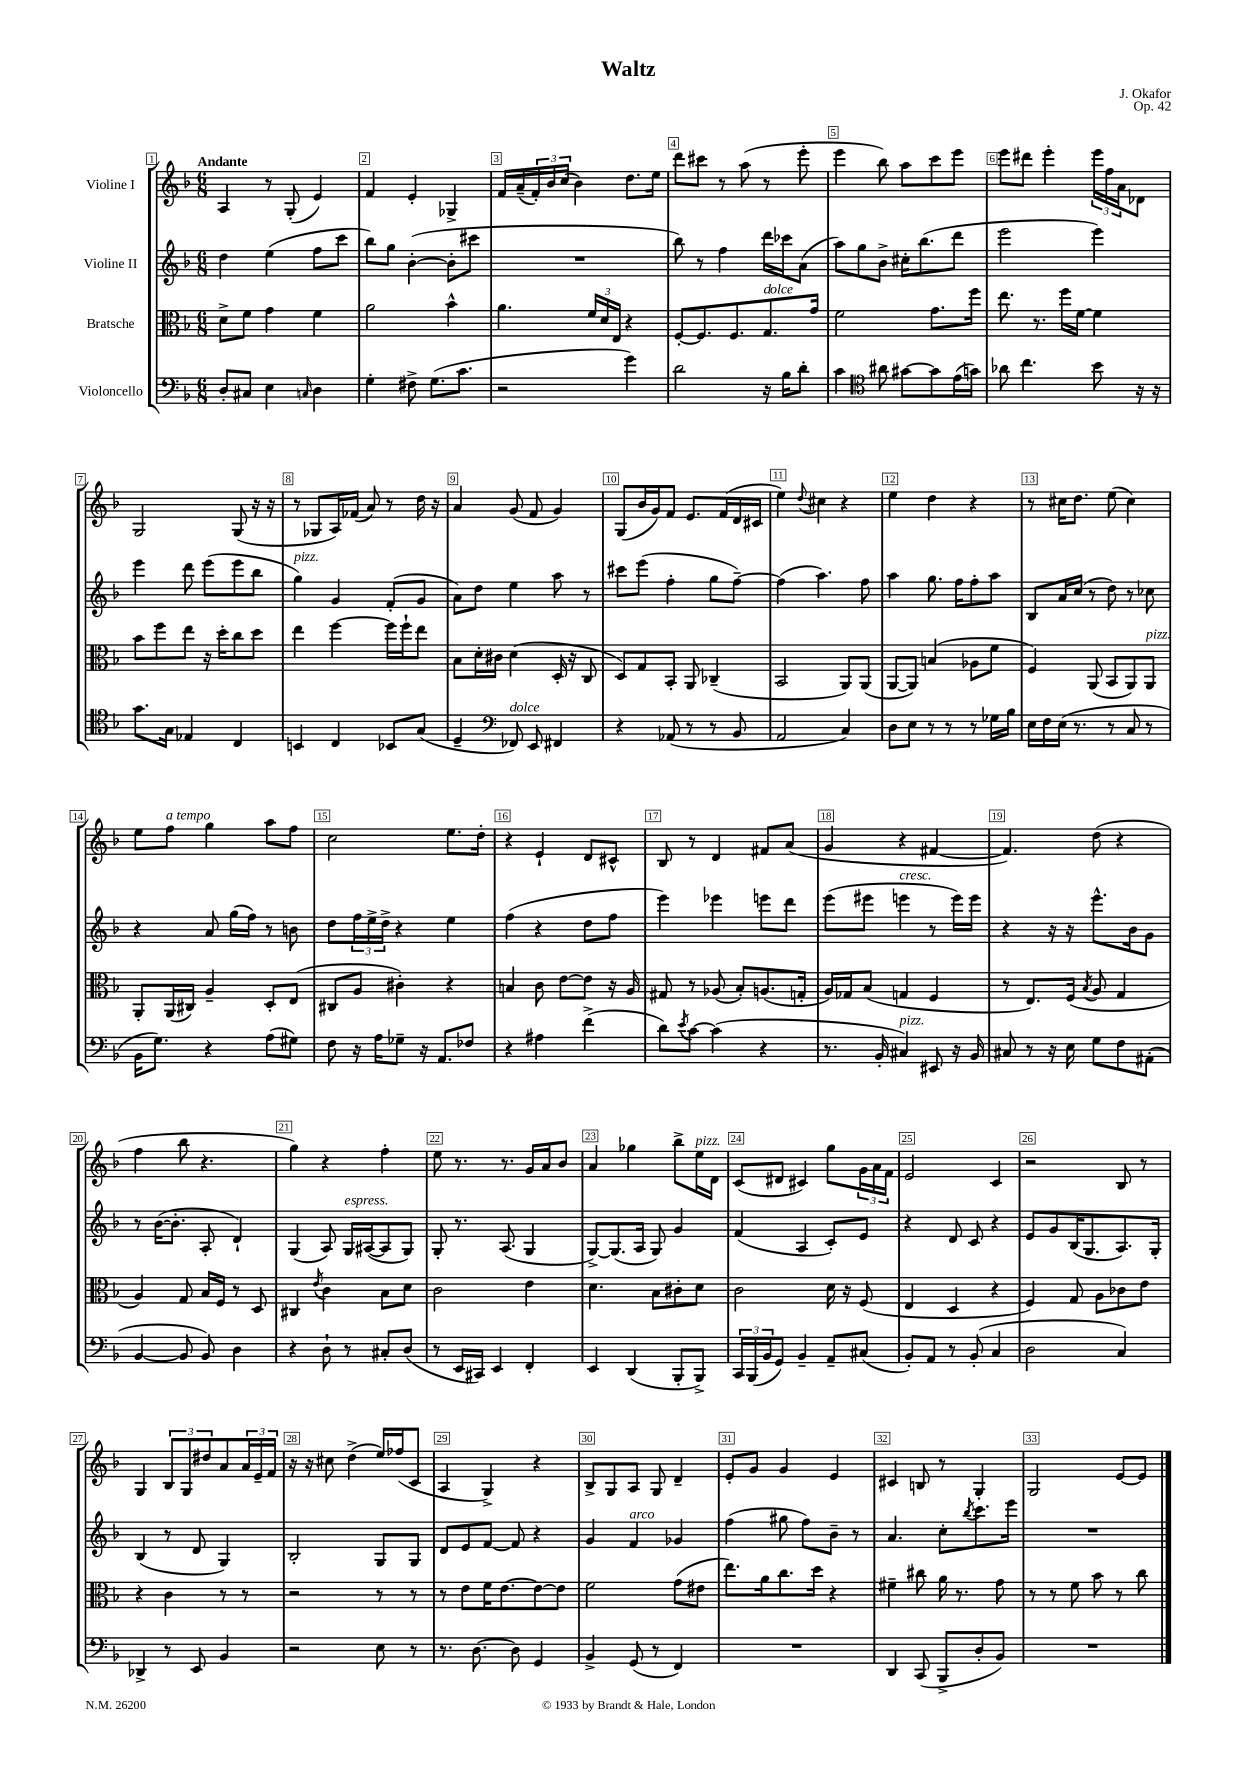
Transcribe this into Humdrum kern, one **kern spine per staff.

**kern	**kern	**kern	**kern
*staff4	*staff3	*staff2	*staff1
*clefF4	*clefC3	*clefG2	*clefG2
*k[b-]	*k[b-]	*k[b-]	*k[b-]
*M6/8	*M6/8	*M6/8	*M6/8
8D'	8d^	4dd	4A
8C#	8f	.	.
4E	4g	(4ee	8r
.	.	.	(8G'
16qqC	.	.	.
4D	4f	8ff	4e)
.	.	8ccc	.
=	=	=	=
4G'	2a	8bb-)	4f
.	.	8gg	.
8F#^	.	([4b-'	4e'
(8.G	.	.	.
.	4b-^^	8b-']	4G-^
8.c	.	.	.
.	.	8ccc#	.
=	=	=	=
2r	4.a	2.r	16f
.	.	.	(16a~
.	.	.	24f')
.	.	.	24b-
.	.	.	(24cc
.	.	.	4b-)
.	24f	.	.
.	24d	.	.
.	24E	.	.
4g)	4r	.	8.dd
.	.	.	16ee
=	=	=	=
2d	[8F'	8bb-)	8ddd
.	8.F]	8r	8ccc#
.	.	4ff	8r
.	8.F	.	.
.	.	.	(8aa
16r	8.G	16ddd	8r
16B-	.	16ccc-	.
8d'	.	(8a	8eee'
.	16g	.	.
=	=	=	=
4c	2f	8aa)	4eee
.	.	8gg	.
*clefC4	*	*	*
8a#	.	8b-^	8bb-)
[8g#	.	16cc#'	8aa
.	.	(8.bb-	.
8g#]	8.g	.	8ccc
(16e	.	8ddd	8eee
16g)	16ff	.	.
=	=	=	=
8a-	8.ee	2eee	8eee
4.cc	.	.	8ddd#
.	8.r	.	.
.	.	.	4eee'
.	16ff	.	.
.	[16f	.	.
8b-	4f]	4eee)	24eee
.	.	.	24ff
.	.	.	24a
16r	.	.	8d-
16r	.	.	.
=	=	=	=
8.g	8b-	4eee	2G
.	8ff	.	.
16G	.	.	.
4E-	8ee	8ddd	.
.	16r	(8eee	.
.	16dd'	.	.
4C	8cc	8eee	(8G
.	8dd	8bb-	16r
.	.	.	16r
=	=	=	=
4BB	4ee	4gg)	8r
.	.	.	8G-
4C	[4ff	4g	16A)
.	.	.	(16f-
.	.	.	8a)
8BB-	16ff]	(8f'	8r
.	16ff`	.	.
(8G	8ee	8g	16dd
.	.	.	16r
=	=	=	=
4D~	8B-	8a)	4a
.	16d'	8dd	.
.	16c#	.	.
*clefF4	*	*	*
8FF-)	(4d	4ee	(8g
8EE	.	.	8f
4FF#	16D'	8aa	4g)
.	16r	.	.
.	8C	8r	.
=	=	=	=
4r	8D)	8ccc#	(8G
.	8G	(8eee	16b-
.	.	.	16g)
(8AA-	8BB-'	4ff'	8f
8r	8AA	.	8.e
8r	(4C-~	8gg	.
.	.	.	(16f
8BB-	.	[8ff~)	16d
.	.	.	16c#
=	=	=	=
2AA	2BB-	(4ff]	4ee)
.	.	.	8qqdd
.	.	4.aa)	4cc#
4C)	8AA)	.	4r
.	(8AA	8ff	.
=	=	=	=
8D	[8AA	4aa	4ee
8E	8AA])	.	.
8r	(4B	8.gg	4dd
8r	.	.	.
.	.	16ff	.
8r	8A-	8ff'	4r
16G-	8f	8aa	.
16B-	.	.	.
=	=	=	=
16E	4F)	8B-	8r
16F	.	.	.
(16E	.	16a	16cc#
8.r	.	(16cc	8.dd
.	(8AA	8r	.
8r	8BB-	8dd)	(8ee
8C	8AA)	8r	4cc#)
8r	8AA	8cc-	.
=	=	=	=
16BB-	8AA'	4r	8ee
8.G)	.	.	.
.	(16AA	.	8ff
.	16C#)	.	.
4r	4A~	8a	4gg
.	.	(16gg	.
.	.	16ff)	.
(8A	8D'	8r	8aa
8G#)	(8E	8b	8ff
=	=	=	=
8F	8C#	8dd	2cc
16r	8A	24ff	.
.	.	24ee^	.
16A	.	.	.
.	.	24dd^	.
8G-~	4c#')	4r	.
16r	.	.	.
8.AA	.	.	.
.	4r	4ee	8.ee
8F-	.	.	.
.	.	.	16dd'
=	=	=	=
4r	4B	(4ff	4r
4A#	8c	4r	4e`
.	[8e	.	.
(4f^	8e]	8dd	8d
.	16r	8ff	8c#^^
.	16A	.	.
=	=	=	=
8d)	8G#	4eee)	8B-
8qe	.	.	.
[8c	8r	.	8r
(4c]	(8A-	4eee-	4d
.	8B-')	.	.
4r	(8.A	8eee	8f#
.	.	8ddd	(8a
.	16G'	.	.
=	=	=	=
8.r	16A)	(8eee	4g
.	16G-	.	.
.	(8B-	8eee#	.
16BB-'	.	.	.
4C#)	4G	4eee	4r
8EE#	4F	8r	[4f#
16r	.	16eee)	.
16BB-	.	16eee	.
=	=	=	=
8C#	8r	4r	4.f#])
8r	8.E)	.	.
16r	.	16r	.
16E	(16F	16r	.
.	8qB-	.	.
8G	8A	8.eee^^	(8dd
8F	4G	.	4r
.	.	16b-	.
(8AA#'	.	8g	.
=	=	=	=
[4BB-	4A)	8r	4ff
.	.	([16b-	.
.	.	8.b-']	.
8BB-]	8G	.	8bb-
8BB-)	16B-	8A'	4.r
.	16F	.	.
4D	8r	4d`)	.
.	8D	.	.
=	=	=	=
4r	4C#	(4G	4gg)
.	8qe	.	.
8D`	4c	8A)	4r
8r	.	16G	.
.	.	([16A#	.
8C#'	8B-	8A#]	4ff'
(8D	8d	8G)	.
=	=	=	=
8r	2c	8G'	8ee
16EE	.	8.r	8.r
16CC#)	.	.	.
4EE	.	.	.
.	.	(8.A	8.r
4FF'	4e	4G	16g
.	.	.	16a
.	.	.	8b-
=	=	=	=
4EE	4.d	[8G^)	4a
.	.	(8.G]	.
(4DD	.	.	4gg-
.	.	16A	.
.	8B-	8G)	.
8BBB-'	8c#'	4g	8bb-^
8BBB-^)	8d	.	16ee
.	.	.	16d
=	=	=	=
24CC	2c	(4f	(8c
(24BBB-	.	.	.
24BB-	.	.	.
8GG)	.	.	8d#
4BB-~	.	4A	4c#)
8AA~	16d	8c')	8gg
.	16r	.	.
(8C#	(8F	8e	24g
.	.	.	24a
.	.	.	24f
=	=	=	=
8BB-')	4E	4r	2e
8AA	.	.	.
8r	4D	8d	.
(8BB-'	.	8c	.
4C	4r	4r	4c
=	=	=	=
2D	4F)	8e	2r
.	.	8g	.
.	8G	(16B-	.
.	.	8.G	.
.	8A	.	.
4C)	8c-	8.A)	8B-
.	8e	.	8r
.	.	16G'	.
=	=	=	=
4DD-^	4r	(4B-	4G
8r	4c	8r	12B-
.	.	.	12G
8EE	.	8d	.
.	.	.	12dd#
4BB-	8r	4G)	8a
.	8r	.	24a
.	.	.	24e~
.	.	.	24f
=	=	=	=
2r	2r	2B-'	16r
.	.	.	16r
.	.	.	8cc#
.	.	.	(4dd^
8E	8r	8G	16ee)
.	.	.	(16ff-
8r	8r	8G	8c
=	=	=	=
8.r	8r	8d	4A
.	8e	8e	.
[8.D	.	.	.
.	16f	[8f	4G^)
.	[8.e	.	.
8D]	.	8f]	.
4GG	8e_	4r	4r
.	8e]	.	.
=	=	=	=
4BB-^	2f	4g	8B-^
.	.	.	8G
(8GG	.	4f	8A
8r	.	.	8G
4FF)	(8g	4g-	4d~
.	8e#	.	.
=	=	=	=
2.r	8.ee)	(4ff	8e'
.	.	.	8g
.	16a	.	.
.	8.cc	8gg#	4g
.	.	8ff)	.
.	16dd	.	.
.	4r	8b-~	4e
.	.	8r	.
=	=	=	=
4DD	4f#~	4.a	4c#
(8CC	8cc#	.	8B
8BBB-^	16a	8cc'	8r
.	8.r	.	.
.	.	8qbb-	.
8D'	.	8.ccc	4G'
8BB-)	8g	.	.
.	.	16eee	.
=	=	=	=
2.r	8r	2.r	2G
.	8r	.	.
.	8f	.	.
.	8b-	.	.
.	8r	.	[8e
.	8cc	.	8e]
==	==	==	==
*-	*-	*-	*-
